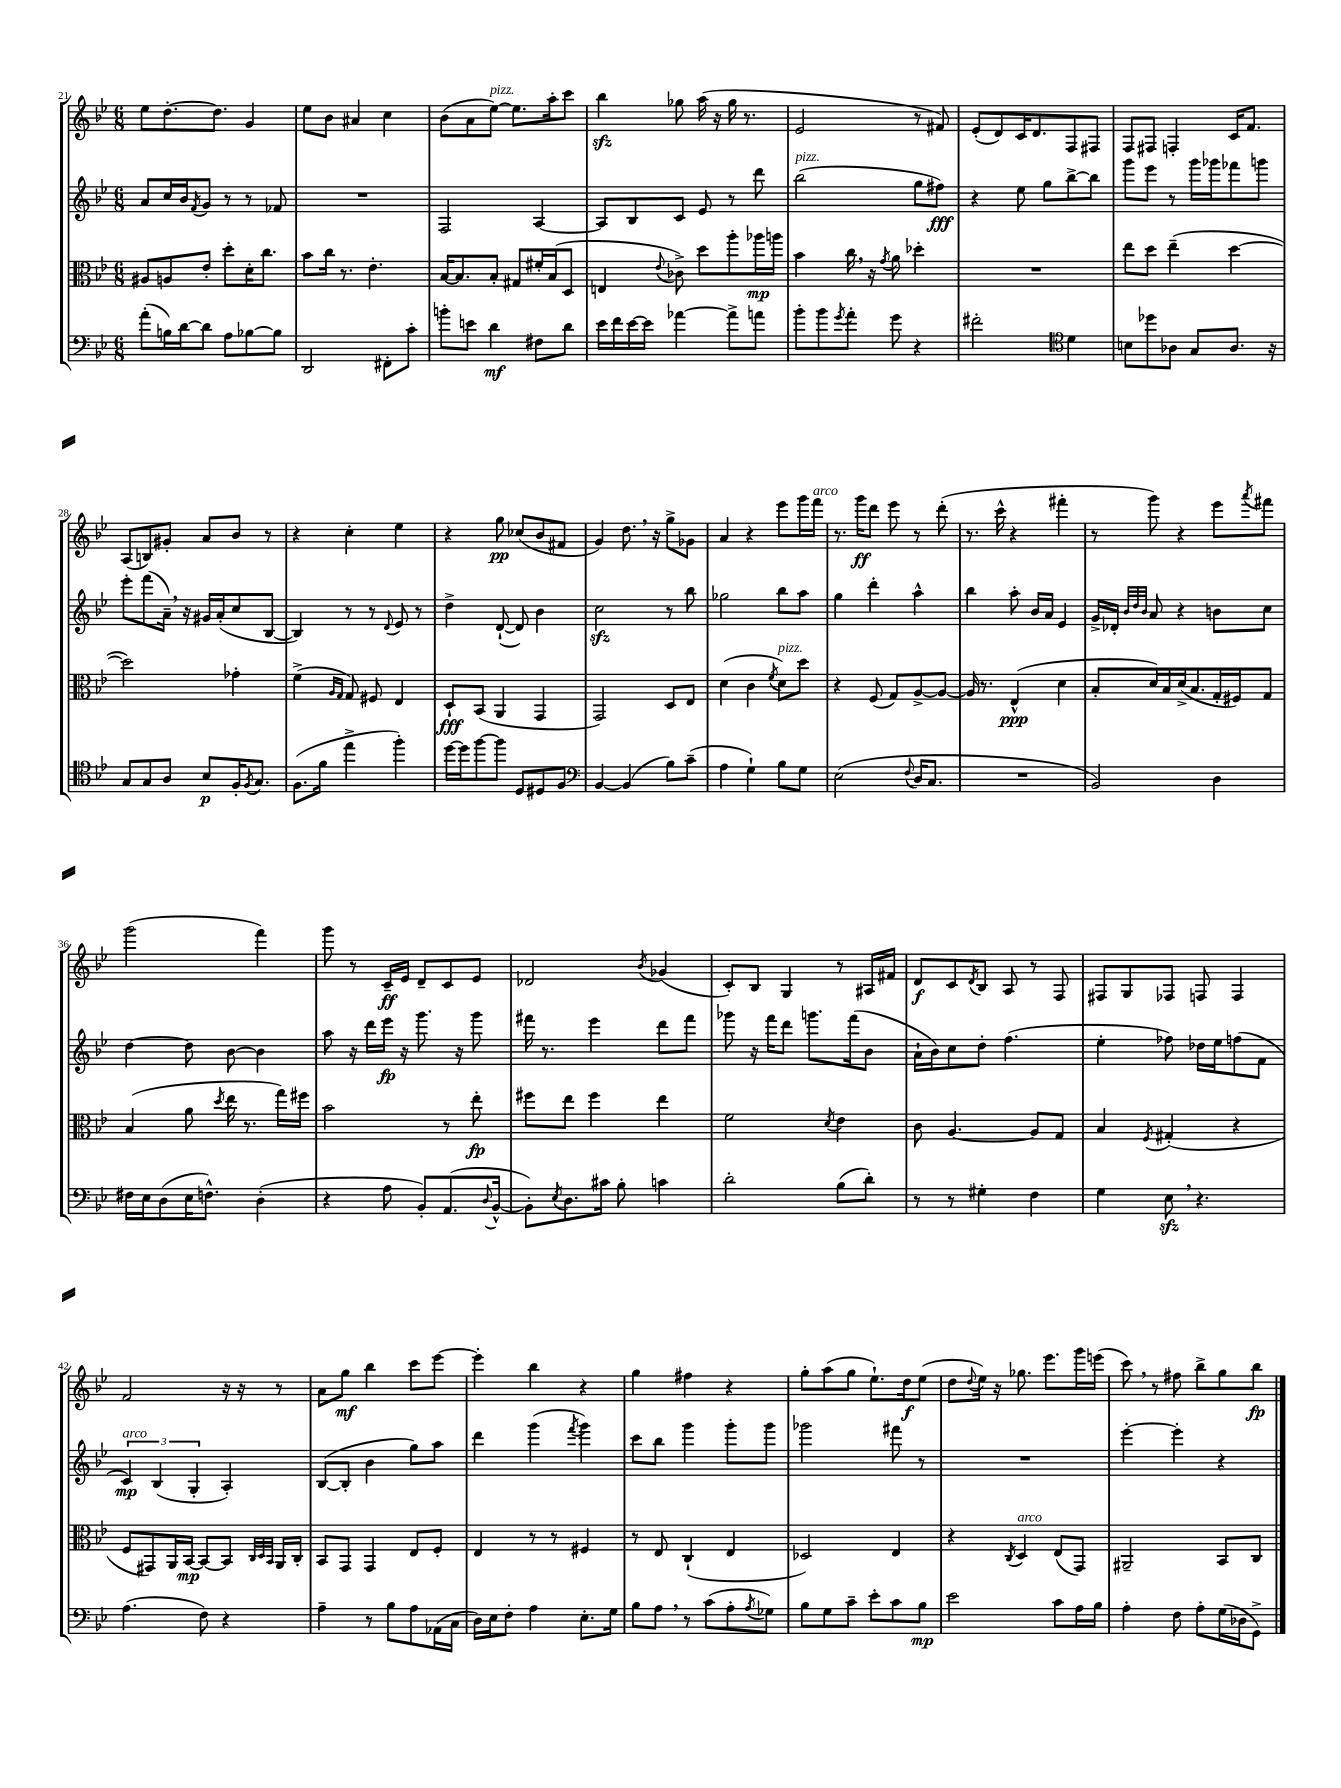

**kern	**kern	**kern	**kern
*staff4	*staff3	*staff2	*staff1
*clefF4	*clefC3	*clefG2	*clefG2
*k[b-e-]	*k[b-e-]	*k[b-e-]	*k[b-e-]
*M6/8	*M6/8	*M6/8	*M6/8
(8a'	8A#	8a	8ee-
16B)	8A	16cc	[8.dd'
[16d	.	16b-	.
.	.	8qf	.
8d]	8e-'	8g	.
.	.	.	8.dd]
8A	8dd'	8r	.
[8B-	16d'	8r	4g
.	8.cc	.	.
8B-]	.	8f-	.
=	=	=	=
2DD	8b-	2.r	8ee-
.	16cc	.	8b-
.	8.r	.	.
.	.	.	4a#
.	4.e-'	.	.
8FF#'	.	.	4cc
8c'	.	.	.
=	=	=	=
8b'	[16B-	2F	(8b-
.	8.B-]	.	.
8e	.	.	8a
4d	8B-'	.	[8ee-)
.	8G#	.	8.ee-]
8F#	16f#'	[4A	.
.	(16B-	.	16aa'
8d	8D	.	8ccc
=	=	=	=
16e-	4E	8A]	4bb-
16f	.	.	.
[16e-	.	8B-	.
16e-]	.	.	.
.	8qqe-	.	.
[4a-	8c-^)	8c	8gg-
.	8dd	8e-	(16aa
.	.	.	16r
8a-^]	8aa'	8r	16gg-
.	.	.	8.r
8a	16aa-	8ddd	.
.	16aa	.	.
=	=	=	=
8b-'	4b-	(2bb-	2e-
8b-	.	.	.
8qg	.	.	.
8a'	16cc	.	.
.	16r	.	.
.	8qg	.	.
8g	8a	.	.
4r	4dd-'	8gg	8r
.	.	8ff#)	8f#)
=	=	=	=
2f#'	2.r	4r	(8e-'
.	.	.	8d)
.	.	8ee-	16c
.	.	.	8.d
.	.	8gg	.
*clefC4	*	*	*
4d	.	[8bb-^	8F
.	.	8bb-]	8F#
=	=	=	=
8B	8ee-	8ggg	8F
8dd-	8dd	8eee-	8F#
8A-	(4ee-~	8r	4F'
8G	.	16ggg	.
.	.	16ggg-	.
8.A-	[4dd	8fff-	16c
.	.	.	8.f
.	.	8ggg	.
16r	.	.	.
=	=	=	=
8G	2dd])	8eee-'	(8A
8G	.	(8fff	8B)
8A	.	16a~)	8g#'
.	.	16r	.
8B-	.	16g#	8a
.	.	(16a'	.
16F'	4g-'	8cc	8b-
8qF	.	.	.
8.G	.	.	.
.	.	[8B-	8r
=	=	=	=
(8.F	(4f^	4B-])	4r
16f	.	.	.
.	16qqA	.	.
.	16qqG	.	.
4ee-^	8G)	8r	4cc'
.	8F#	8r	.
.	.	8qqd	.
4ff')	4E-	8e-	4ee-
.	.	8r	.
=	=	=	=
[16dd	8D`	4dd^	4r
16dd]	.	.	.
[8ff	(8BB-	.	.
8ff]	4AA	([8d`	8gg
8D	.	8d])	(8cc-
8D#	4GG	4b-	8b-
8F	.	.	8f#
=	=	=	=
*clefF4	*	*	*
[4BB-	2GG)	2cc	4g)
(4BB-]	.	.	8.dd
.	.	.	16r
8B-)	8D	8r	8gg^
(8c~	8E-	8bb-	8g-
=	=	=	=
4A	(4d	2gg-	4a
4G`)	4c	.	4r
.	8qf	.	.
8B-	8d)	8bb-	8eee-
8G	8dd	8aa	16ggg
.	.	.	16fff
=	=	=	=
(2E-	4r	4gg	8.r
.	.	.	16ggg
.	(8F	4ddd'	8ddd
.	8G)	.	8eee-
8qqF	.	.	.
16D	[8A^	4aa^^	8r
8.C	.	.	.
.	8A_	.	(8ddd'
=	=	=	=
2.r	16A]	4bb-	8.r
.	8.r	.	.
.	.	.	16ccc^^
.	(4E-^^	8aa'	4r
.	.	16b-	.
.	.	16a	.
.	4d	4e-	4fff#'
=	=	=	=
2BB-)	8B-'	16g^	8r
.	.	16d-'	.
.	.	32qqb-	.
.	.	32qqdd	.
.	.	32qqb-	.
.	16d)	8a	8ggg)
.	16B-	.	.
.	(16d^	4r	4r
.	8.B-	.	.
4D	16G'	8b	8eee-
.	16F#)	.	.
.	.	.	8qaaa
.	8G	8cc	8fff#
=	=	=	=
16F#	(4B-	[4dd	(2ggg
16E-	.	.	.
(8D	.	.	.
16E-	8a	8dd]	.
8.F^^)	.	.	.
.	8qdd	.	.
.	16ee-	[8b-	.
.	8.r	.	.
(4D'	.	4b-]	4fff)
.	16gg)	.	.
.	16ff#	.	.
=	=	=	=
4r	2b-	8aa	8ggg
.	.	16r	8r
.	.	16ddd	.
8A	.	16eee-	16c~
.	.	16r	16e-
8BB-')	.	8.ggg	8d~
(8.AA	8r	.	8c
.	.	16r	.
.	8ee-'	8ggg	8e-
8qqD	.	.	.
[16BB-^^	.	.	.
=	=	=	=
8BB-'])	8ff#	16fff#	2d-
.	.	8.r	.
8qE-	.	.	.
8.D	8ee-	.	.
.	4ff#	4eee-	.
16c#	.	.	.
8B-'	.	.	.
.	.	.	8qb-
4c	4ee-	8ddd	(4g-
.	.	8fff#	.
=	=	=	=
2d'	2f	8ggg-	8c')
.	.	16r	8B-
.	.	16fff	.
.	.	8ddd	4G
.	.	8.ggg	.
.	8qd	.	.
(8B-	4e-	.	8r
.	.	(16fff	.
8d')	.	8b-	16A#
.	.	.	16f#
=	=	=	=
8r	8c	16a`	8d
.	.	16b-)	.
8r	[4.A	8cc	8c
.	.	.	8qd
4G#'	.	8dd'	8B-
.	.	(4.ff	8A
4F	8A]	.	8r
.	8G	.	8F
=	=	=	=
4G	4B-	4ee-'	8F#
.	.	.	8G
.	8qF	.	.
8E-	(4G#'	8ff-)	8F-
4.r	.	16dd-	8F
.	.	16ee-	.
.	4r	(8ff	4F
.	.	8f	.
=	=	=	=
(4.A	8F	6c)	2f
.	8GG#)	.	.
.	.	(6B-	.
.	16AA	.	.
.	[16BB-	.	.
.	.	6G'	.
8F)	8BB-_	.	.
4r	8BB-]	4A')	16r
.	.	.	16r
.	32qqC	.	.
.	32qqD	.	.
.	32qqBB-	.	.
.	16AA	.	8r
.	16C'	.	.
=	=	=	=
4A~	8BB-	([8B-	8a
.	8GG	8B-']	8gg
8r	4GG	4b-	4bb-
8B-	.	.	.
8A	8E-	8gg)	8ccc
(16AA-	8F'	8aa	[8eee-
16C	.	.	.
=	=	=	=
16D)	4E-	4ddd	4eee-']
16E-	.	.	.
8F'	.	.	.
4A	8r	(4ggg	4bb-
.	8r	.	.
.	.	8qfff	.
8.E-'	4F#	4ggg)	4r
16G	.	.	.
=	=	=	=
8B-	8r	8ccc	4gg
8A	8E-	8bb-	.
8r	(4C`	4ggg	4ff#
(8c	.	.	.
8A'	4E-	8ggg'	4r
8qA	.	.	.
8G-)	.	8ggg	.
=	=	=	=
8B-	2D-)	2ggg-	8gg'
8G	.	.	(8aa
8c~	.	.	8gg
8e-'	.	.	8.ee-`)
8c	4E-	8fff#	.
.	.	.	16dd
8B-	.	8r	(8ee-
=	=	=	=
2e-	4r	2.r	8dd
.	.	.	8qqdd
.	.	.	16ee-)
.	.	.	16r
.	8qC	.	.
.	4D	.	8.gg-
.	.	.	8.eee-
8c	(8E-	.	.
16A	8GG)	.	16ggg
16B-	.	.	(16eee
=	=	=	=
4A'	2AA#~	[4eee-'	8ccc)
.	.	.	8r
8F	.	4eee-']	8ff#
8A'	.	.	8bb-^
(16G	8BB-	4r	8gg
16D-	.	.	.
8GG^)	8C	.	8bb-
==	==	==	==
*-	*-	*-	*-
